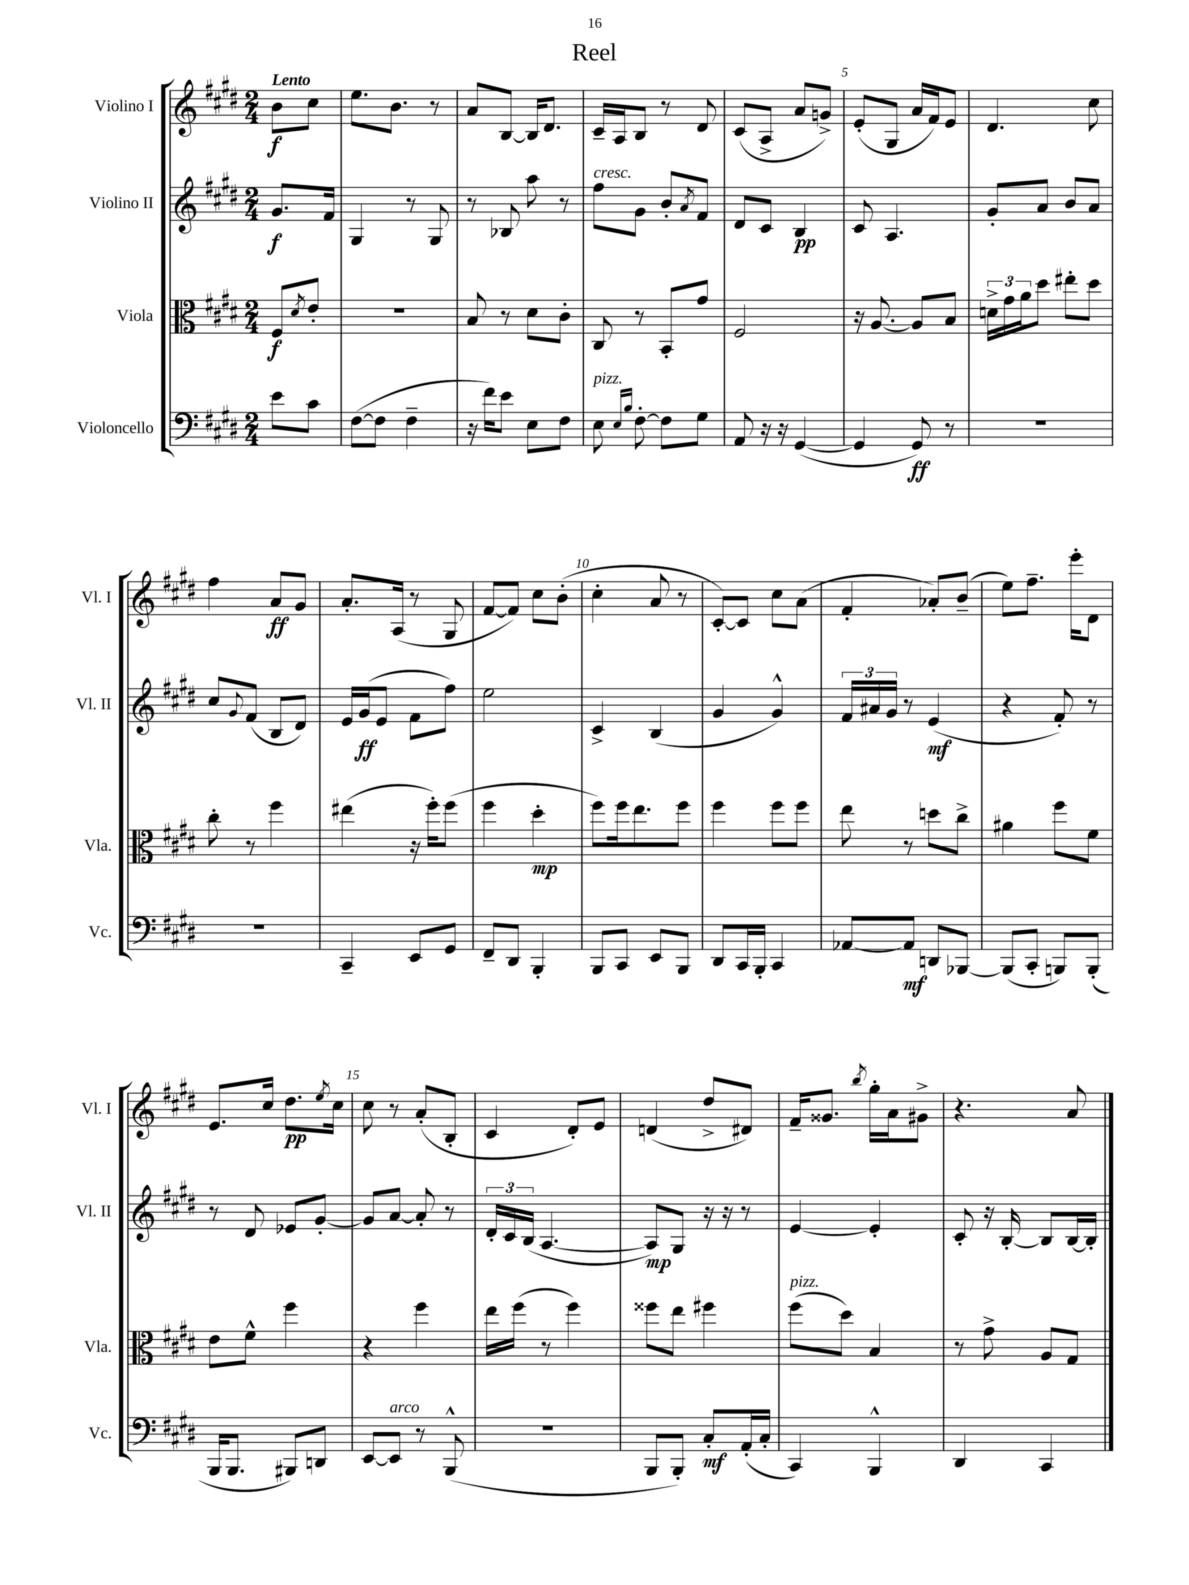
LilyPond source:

\header { title = "Reel" }
<<
\new StaffGroup <<
\new Staff = "s0" \with { instrumentName = "Violino I" shortInstrumentName = "Vl. I" } {
    \clef treble \key e \major \numericTimeSignature \time 2/4 \partial 4 \tempo "Lento"
    b'8\f cis''8 |
    e''8. b'8. r8 |
    a'8 b8~ b16 dis'8. |
    cis'16-- a16 b8 r8 dis'8 |
    cis'8( a8-> a'8 g'8->) |
    e'8-.( gis8 a'16 fis'16) e'8 |
    dis'4. cis''8 |
    fis''4 a'8\ff gis'8 |
    a'8.-. a16( r8 gis8 |
    fis'8~ fis'8) cis''8 b'8-.( |
    cis''4-. a'8 r8 |
    cis'8~-.) cis'8 cis''8 a'8( |
    fis'4-. aes'8-.) b'8--( |
    e''8) fis''8.-- e'''16-. dis'8 |
    e'8. cis''16 dis''8.\pp \acciaccatura { e''8 } cis''16 |
    cis''8 r8 a'8-.( b8-. |
    cis'4 dis'8-.) e'8 |
    d'4( dis''8-> dis'8) |
    fis'16-- gisis'8. \acciaccatura { b''8 } gis''16-. a'16 gis'8-> |
    r4. a'8 \bar "|." |
}
\new Staff = "s1" \with { instrumentName = "Violino II" shortInstrumentName = "Vl. II" } {
    \clef treble \key e \major \numericTimeSignature \time 2/4 \partial 4
    gis'8.\f fis'16 |
    gis4 r8 gis8 |
    r8 bes8 a''8 r8 |
    fis''8^\markup { \italic "cresc." } gis'8 b'8-. \acciaccatura { a'8 } fis'8 |
    dis'8 cis'8 b4\pp |
    cis'8 a4. |
    gis'8-. a'8 b'8 a'8 |
    cis''8 \appoggiatura { gis'8 } fis'8( b8 dis'8) |
    e'16 gis'16\ff( e'8 fis'8 fis''8) |
    e''2 |
    cis'4-> b4( |
    gis'4 gis'4-^) |
    \tuplet 3/2 { fis'16 ais'16 gis'16 } r8 e'4\mf( |
    r4 fis'8-.) r8 |
    r8 dis'8 ees'8 gis'8~-. |
    gis'8 a'8~ a'8-. r8 |
    \tuplet 3/2 { dis'16-. cis'16 b16( } a4.~ |
    a8\mp) gis8 r16 r16 r8 |
    e'4~ e'4-. |
    cis'8-. r16 b16~-. b8 b16~ b16-. \bar "|." |
}
\new Staff = "s2" \with { instrumentName = "Viola" shortInstrumentName = "Vla." } {
    \clef alto \key e \major \numericTimeSignature \time 2/4 \partial 4
    fis8\f \acciaccatura { dis'8 } e'8-. |
    r2 |
    b8 r8 dis'8 cis'8-. |
    cis8 r8 b,8-. gis'8 |
    fis2 |
    r16 a8.~ a8 b8 |
    \tuplet 3/2 { d'16-> gis'16 a'16 } dis''8 eis''8-. dis''8 |
    cis''8-. r8 fis''4 |
    eis''4( r16 fis''16-.) fis''8( |
    fis''4 dis''4-.\mp |
    fis''8) fis''16 e''8. fis''8 |
    fis''4 fis''8 fis''8 |
    e''8 r8 d''8 cis''8-> |
    ais'4 fis''8 fis'8 |
    e'8 fis'8-^ fis''4 |
    r4 fis''4 |
    e''16 fis''16( r8 fis''4) |
    fisis''8 e''8 fis''4 |
    fis''8^\markup { \italic "pizz." }( dis''8) b4 |
    r8 gis'8-> a8 gis8 \bar "|." |
}
\new Staff = "s3" \with { instrumentName = "Violoncello" shortInstrumentName = "Vc." } {
    \clef bass \key e \major \numericTimeSignature \time 2/4 \partial 4
    e'8 cis'8 |
    fis8~( fis8 fis4-- |
    r16 fis'16) e'8 e8 fis8 |
    e8^\markup { \italic "pizz." } \grace { e16 b16 } fis8~-. fis8 gis8 |
    a,8 r16 r16 gis,4~( |
    gis,4 gis,8\ff) r8 |
    R2 |
    R2 |
    cis,4-- e,8 gis,8 |
    fis,8-- dis,8 b,,4-. |
    b,,8 cis,8 e,8 b,,8 |
    dis,8 cis,16 b,,16-. cis,4 |
    aes,8~ aes,8\mf d,8 bes,,8~ |
    bes,,8( cis,8-. b,,8) b,,8-.( |
    b,,16 b,,8. bis,,8) d,8 |
    e,8~ e,8^\markup { \italic "arco" } r8 b,,8-^( |
    r2 |
    b,,8 b,,8-.) cis8-.\mf a,16-.( cis16-. |
    cis,4) b,,4-^ |
    dis,4 cis,4 \bar "|." |
}
>>
>>
\layout { \context { \Score \override BarNumber.break-visibility = ##(#f #t #t) barNumberVisibility = #(every-nth-bar-number-visible 5) } }
